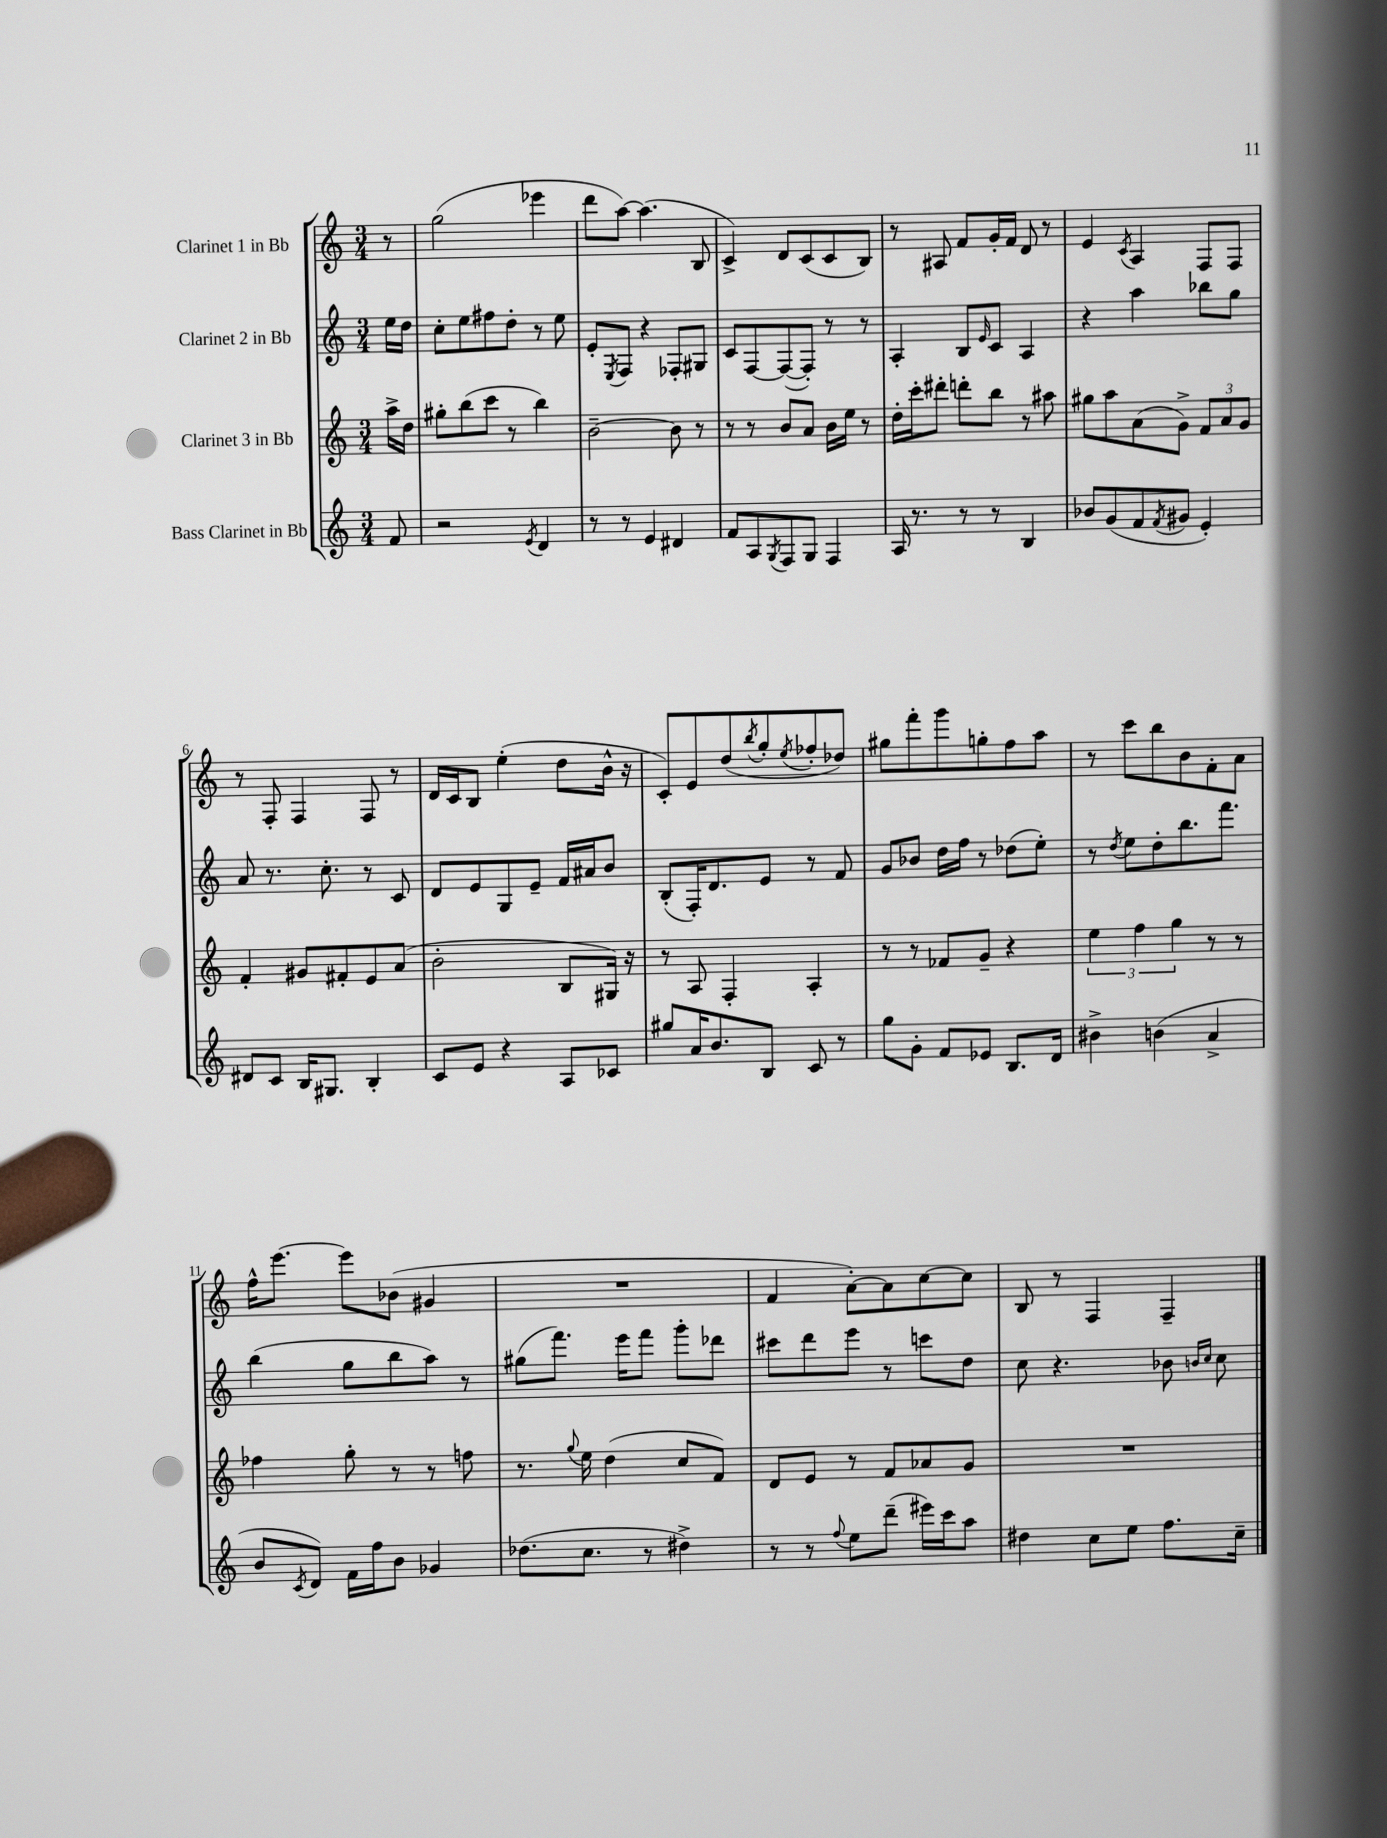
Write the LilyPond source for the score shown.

<<
\new StaffGroup <<
\new Staff = "s0" \with { instrumentName = "Clarinet 1 in Bb" } {
    \clef treble \key c \major \numericTimeSignature \time 3/4 \partial 8
    r8 |
    g''2( ees'''4 |
    d'''8 a''8~) a''4.( b8 |
    c'4->) d'8 c'8( c'8 b8) |
    r8 ais8 f'8 g'16-. f'16 d'8 r8 |
    e'4 \acciaccatura { c'8 } a4 f8 f8 |
    r8 f8-. f4 f8 r8 |
    d'16 c'16 b8 e''4-.( d''8 b'16-^ r16 |
    c'8-.) e'8 d''8( \acciaccatura { b''8 } g''8-. \acciaccatura { e''8 } fes''8-. des''8) |
    gis''8 f'''8-. g'''8 g''8-. f''8 a''8 |
    r8 c'''8 b''8 b'8 f'8-. a'8 |
    f''16-^ e'''8.~ e'''8 bes'8( gis'4 |
    R2. |
    f'4 a'8~-.) a'8 c''8~ c''8 |
    b8 r8 f4 f4-- \bar "|." |
}
\new Staff = "s1" \with { instrumentName = "Clarinet 2 in Bb" } {
    \clef treble \key c \major \numericTimeSignature \time 3/4 \partial 8
    e''16 d''16 |
    c''8-. e''8 fis''8 d''8-. r8 e''8 |
    e'8-. \acciaccatura { e8 } f8 r4 fes8-. gis8 |
    c'8 f8~ f8~( f8-.) r8 r8 |
    a4-. b8 \grace { e'16 } c'8 a4 |
    r4 a''4 bes''8 g''8 |
    a'8 r8. c''8.-. r8 c'8 |
    d'8 e'8 g8 e'8-- f'16 ais'16 b'8 |
    b8-.( f16-.) d'8. e'8 r8 f'8 |
    g'8 bes'8 d''16 f''16 r8 des''8( e''8-.) |
    r8 \acciaccatura { d''8 } e''8 d''8-. b''8. f'''8. |
    b''4( g''8 b''8 a''8) r8 |
    gis''8( f'''8.) e'''16 f'''8 g'''8-. des'''8 |
    cis'''8 d'''8 e'''8 r8 c'''8 d''8 |
    c''8 r4. bes'8 \grace { b'16 c''16 } c''8 \bar "|." |
}
\new Staff = "s2" \with { instrumentName = "Clarinet 3 in Bb" } {
    \clef treble \key c \major \numericTimeSignature \time 3/4 \partial 8
    a''16-> d''16 |
    gis''8-. b''8( c'''8 r8 b''4) |
    b'2~-- b'8 r8 |
    r8 r8 b'8 a'8 b'16 e''16 r8 |
    d''16-. c'''16-. dis'''8-. d'''8-. b''8 r8 ais''8 |
    gis''8 a''8 a'8( g'8->) \tuplet 3/2 { f'8 a'8 g'8 } |
    f'4-. gis'8 fis'8-. e'8 a'8( |
    b'2-. b8 gis16) r16 |
    r8 a8 f4-. a4-. |
    r8 r8 fes'8 g'8-- r4 |
    \tuplet 3/2 { e''4 f''4 g''4 } r8 r8 |
    fes''4 g''8-. r8 r8 f''8 |
    r8. \appoggiatura { g''8 } e''16 d''4( c''8 f'8) |
    d'8 e'8 r8 f'8 aes'8 g'8 |
    R2. \bar "|." |
}
\new Staff = "s3" \with { instrumentName = "Bass Clarinet in Bb" } {
    \clef treble \key c \major \numericTimeSignature \time 3/4 \partial 8
    f'8 |
    r2 \acciaccatura { e'8 } d'4 |
    r8 r8 e'4 dis'4 |
    f'8 a8 \acciaccatura { g8 } f8 g8 f4 |
    a16 r8. r8 r8 b4 |
    bes'8 g'8( f'8 \acciaccatura { f'8 } gis'8 e'4-.) |
    dis'8 c'8 b16 gis8. b4-. |
    c'8 e'8 r4 a8 ces'8 |
    gis''8 a'16 b'8. b8 c'8 r8 |
    g''8 g'8-. f'8 ees'8 b8. d'16 |
    bis'4-> b'4( a'4-> |
    b'8 \acciaccatura { c'8 } d'8) f'16 f''16 b'8 ges'4 |
    des''8.( c''8. r8 dis''4->) |
    r8 r8 \appoggiatura { f''8 } e''8 d'''8--( eis'''16) c'''16 a''8 |
    dis''4 c''8 e''8 f''8. c''16-- \bar "|." |
}
>>
>>
